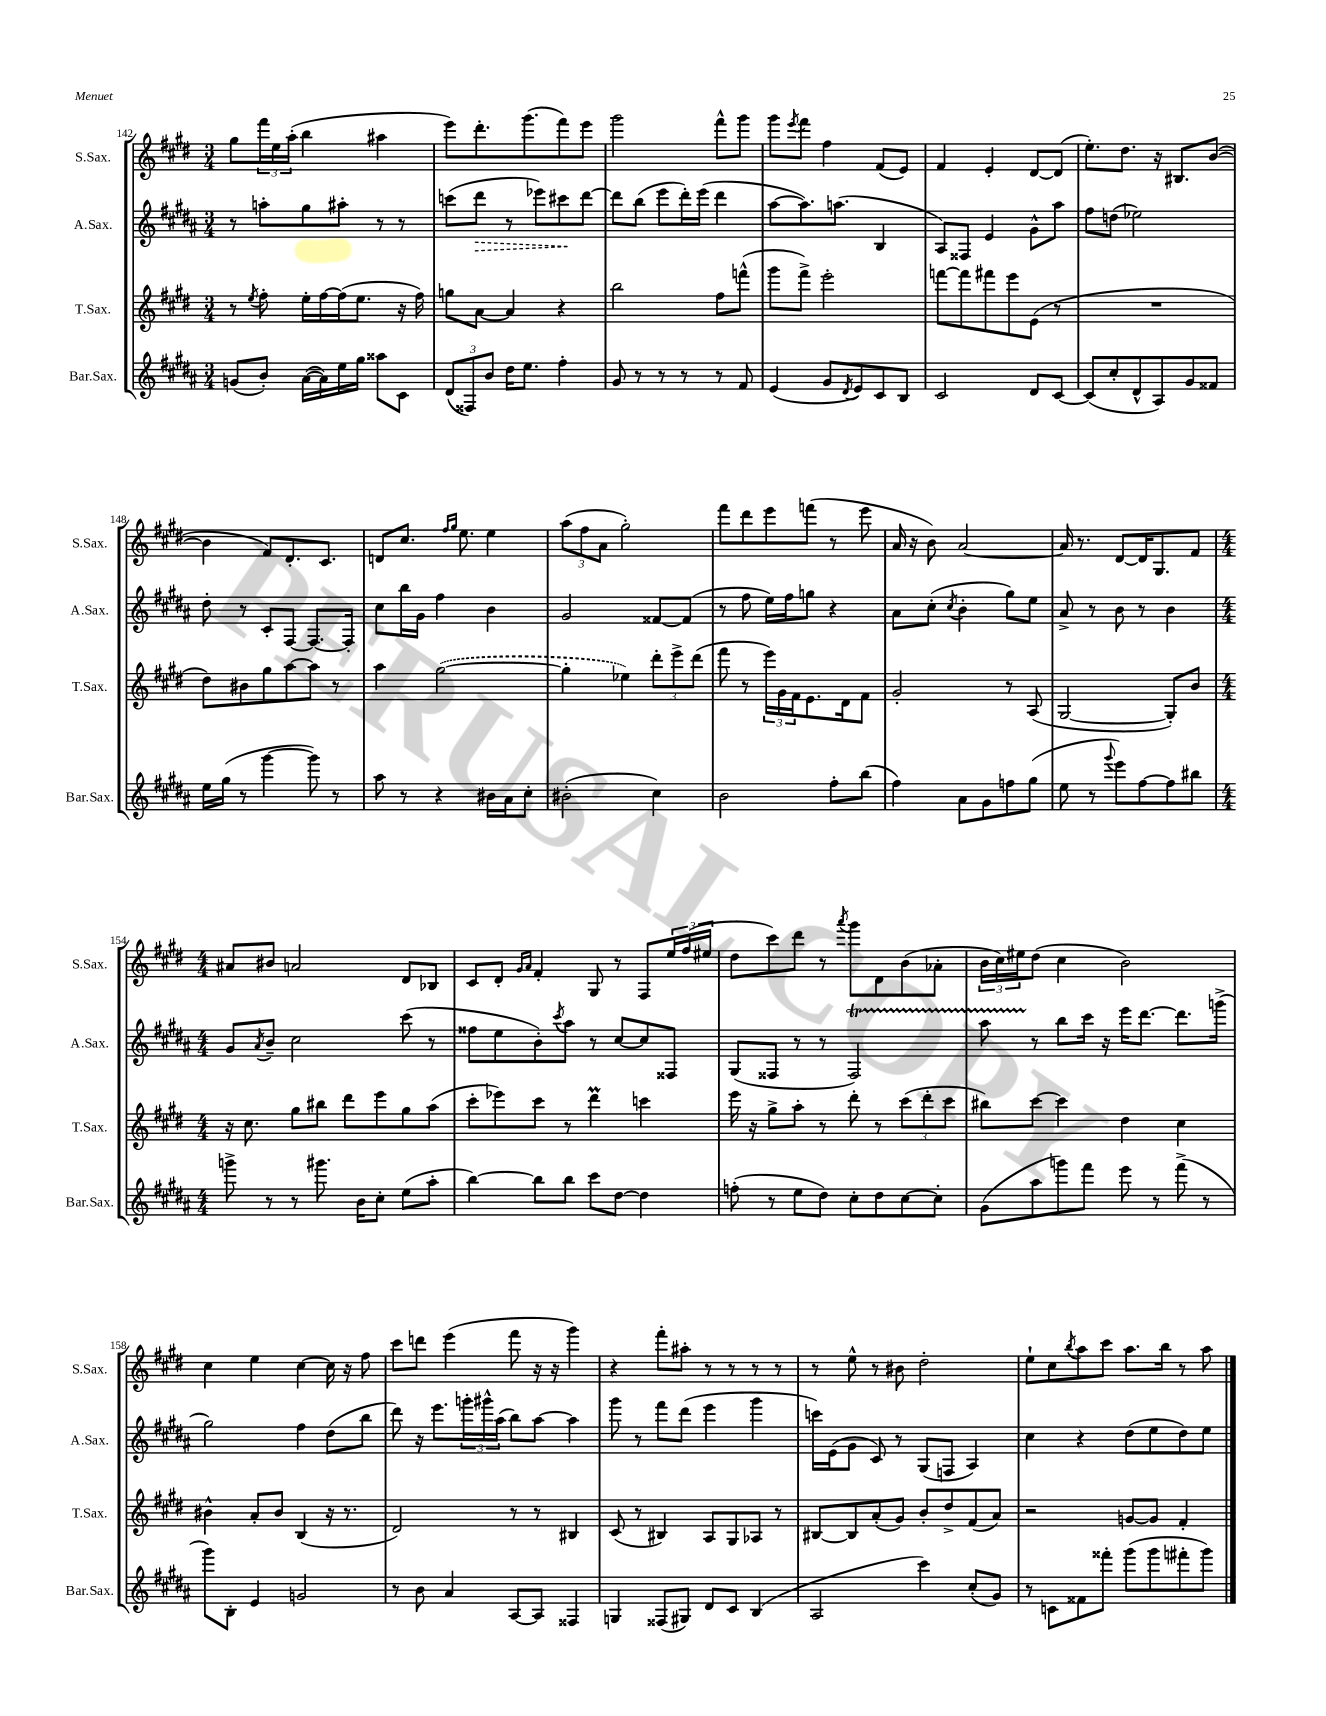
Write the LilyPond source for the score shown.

<<
\new StaffGroup <<
\new Staff = "s0" \with { instrumentName = "S.Sax." shortInstrumentName = "S.Sax." } {
    \clef treble \key e \major \numericTimeSignature \time 3/4
    gis''8 \tuplet 3/2 { fis'''16 e''16 a''16-.( } b''4 ais''4 |
    e'''8) dis'''8.-. gis'''8.( fis'''8) e'''8 |
    gis'''2 fis'''8-^ gis'''8 |
    gis'''8 \acciaccatura { e'''8 } fis'''8 fis''4 fis'8( e'8) |
    fis'4 e'4-. dis'8~ dis'8( |
    e''8.-.) dis''8. r16 bis8. b'8~( |
    b'4 fis'8) dis'8.-. cis'8. |
    d'8 cis''8. \grace { fis''16 gis''16 } e''8. e''4 |
    \tuplet 3/2 { a''8( fis''8 a'8 } gis''2-.) |
    fis'''8 dis'''8 e'''8 f'''8( r8 e'''8 |
    a'16 r16 b'8) a'2~ |
    a'16 r8. dis'8~ dis'16 gis8. fis'8 |
    \numericTimeSignature \time 4/4 ais'8 bis'8 a'2 dis'8 bes8 |
    cis'8 dis'8-. \grace { gis'16 a'16 } fis'4-. gis8 r8 fis8 \tuplet 3/2 { e''16 fis''16( eis''16 } |
    dis''8 cis'''8) dis'''8 r8 \acciaccatura { a'''8 } gis'''8 dis'8 b'8( aes'8-. |
    \tuplet 3/2 { b'16 cis''16) eis''16 } dis''8( cis''4 b'2) |
    cis''4 e''4 cis''4~ cis''16 r16 fis''8 |
    cis'''8 d'''8 e'''4( fis'''8 r16 r16 gis'''4) |
    r4 fis'''8-. ais''8-. r8 r8 r8 r8 |
    r8 e''8-^ r8 bis'8 dis''2-. |
    e''8-! cis''8 \acciaccatura { b''8 } a''8 cis'''8 a''8. b''16 r8 a''8 \bar "|." |
}
\new Staff = "s1" \with { instrumentName = "A.Sax." shortInstrumentName = "A.Sax." } {
    \clef treble \key b \major \numericTimeSignature \time 3/4
    r8 a''8-. gis''8 ais''8-. r8 r8 |
    c'''8( \once \override Hairpin.style = #'dashed-line dis'''8\> r8 ees'''8) cis'''8\! dis'''8~ |
    dis'''8 b''8( e'''8 dis'''16-.) e'''16( dis'''4 |
    ais''8~ ais''8.) a''8.( b4 |
    ais8) fisis8 e'4 gis'8-^ ais''8 |
    fis''8 d''8( ees''2) |
    dis''8-. r8 cis'8-. fis8~ fis8.~ fis16-. |
    cis''8 b''16 gis'16 fis''4 b'4 |
    gis'2 fisis'8~ fisis'8( |
    r8 fis''8 e''16) fis''16 g''8 r4 |
    ais'8 cis''8-.( \acciaccatura { cis''8 } b'4-. gis''8) e''8 |
    ais'8-> r8 b'8 r8 b'4 |
    \numericTimeSignature \time 4/4 gis'8 \acciaccatura { ais'8 } b'8-- cis''2 cis'''8( r8 |
    fisis''8 e''8 b'8-.) \acciaccatura { cis'''8 } ais''8 r8 cis''8~ cis''8 fisis8 |
    gis8( fisis8 r8 r8 fisis2\startTrillSpan) |
    ais''8 r8\stopTrillSpan b''8 cis'''16 r16 e'''16 dis'''8.~ dis'''8. g'''16->( |
    gis''2) fis''4 dis''8( b''8 |
    dis'''8) r16 e'''8. \tuplet 3/2 { g'''16-. gis'''16-^ ais''16( } b''8) ais''8~ ais''4 |
    gis'''8 r8 fis'''8 dis'''8( e'''4 gis'''4 |
    c'''16) e'16( gis'8 cis'8) r8 gis8( f8 ais4) |
    cis''4 r4 dis''8( e''8 dis''8) e''8 \bar "|." |
}
\new Staff = "s2" \with { instrumentName = "T.Sax." shortInstrumentName = "T.Sax." } {
    \clef treble \key e \major \numericTimeSignature \time 3/4
    r8 \acciaccatura { e''8 } fis''8-. e''16-. fis''16~ fis''16( e''8. r16 fis''16) |
    g''8 a'8~ a'4 r4 |
    b''2 fis''8 f'''8-^( |
    gis'''8 fis'''8->) e'''2-. |
    f'''8~ f'''8 fis'''8 e'''8 e'8( r8 |
    R2. |
    dis''8) bis'8 gis''8 a''8~ a''8 r8 |
    a''4 \once \slurDashed gis''2~( |
    gis''4-. ees''4) \tuplet 3/2 { dis'''8-. e'''8-> dis'''8( } |
    fis'''8 r8 \tuplet 3/2 { e'''16) gis'16 fis'16 } e'8. dis'16 fis'8 |
    gis'2-. r8 a8( |
    gis2~ gis8-.) b'8 |
    \numericTimeSignature \time 4/4 r16 cis''8. gis''8 bis''8 dis'''8 e'''8 gis''8 a''8( |
    cis'''8-. ees'''8) cis'''8 r8 dis'''4\prall c'''4 |
    e'''16 r16 gis''8-> a''8-. r8 dis'''8-. r8 \tuplet 3/2 { cis'''8( dis'''8-. cis'''8 } |
    bis''8) cis'''8~ cis'''4 dis''4 cis''4 |
    bis'4-^ a'8-. bis'8 b4( r16 r8. |
    dis'2) r8 r8 bis4 |
    cis'8( r8 bis4) a8 gis8 aes8 r8 |
    bis8~ bis8 a'8-.( gis'8) b'8-. dis''8-> fis'8( a'8) |
    r2 g'8~ g'8 fis'4-. \bar "|." |
}
\new Staff = "s3" \with { instrumentName = "Bar.Sax." shortInstrumentName = "Bar.Sax." } {
    \clef treble \key b \major \numericTimeSignature \time 3/4
    g'8( b'8-.) ais'16~( ais'16) e''16 gis''16 aisis''8 cis'8 |
    \tuplet 3/2 { dis'8( fisis8) b'8 } dis''16 e''8. fis''4-. |
    gis'8 r8 r8 r8 r8 fis'8 |
    e'4( gis'8 \acciaccatura { dis'8 } e'8) cis'8 b8 |
    cis'2 dis'8 cis'8~ |
    cis'8( cis''8-. dis'8-^ ais8) gis'8 fisis'8 |
    e''16 gis''16( r8 gis'''4~ gis'''8) r8 |
    ais''8 r8 r4 bis'16 ais'16 cis''8-. |
    bis'2-.( cis''4) |
    b'2 fis''8-. b''8( |
    fis''4) ais'8 gis'8 f''8 gis''8( |
    e''8 r8 \appoggiatura { gis'''8 } e'''8) fis''8~ fis''8 bis''8 |
    \numericTimeSignature \time 4/4 g'''8-> r8 r8 gis'''8. b'16 cis''8-. e''8( ais''8-. |
    b''4~) b''8 b''8 cis'''8 dis''8~ dis''4 |
    f''8-.( r8 e''8 dis''8) cis''8-. dis''8 cis''8~ cis''8-. |
    gis'8( ais''8 g'''8) fis'''8 e'''8 r8 fis'''8->( r8 |
    gis'''8) b8-. e'4 g'2 |
    r8 b'8 ais'4 ais8~ ais8 fisis4 |
    g4 fisis8( gis8) dis'8 cis'8 b4( |
    ais2 cis'''4) cis''8-.( gis'8) |
    r8 c'8 fisis'8 fisis'''8-. gis'''8( gis'''8 fis'''8-. gis'''8) \bar "|." |
}
>>
>>
\layout { \context { \Score currentBarNumber = #142 } }
